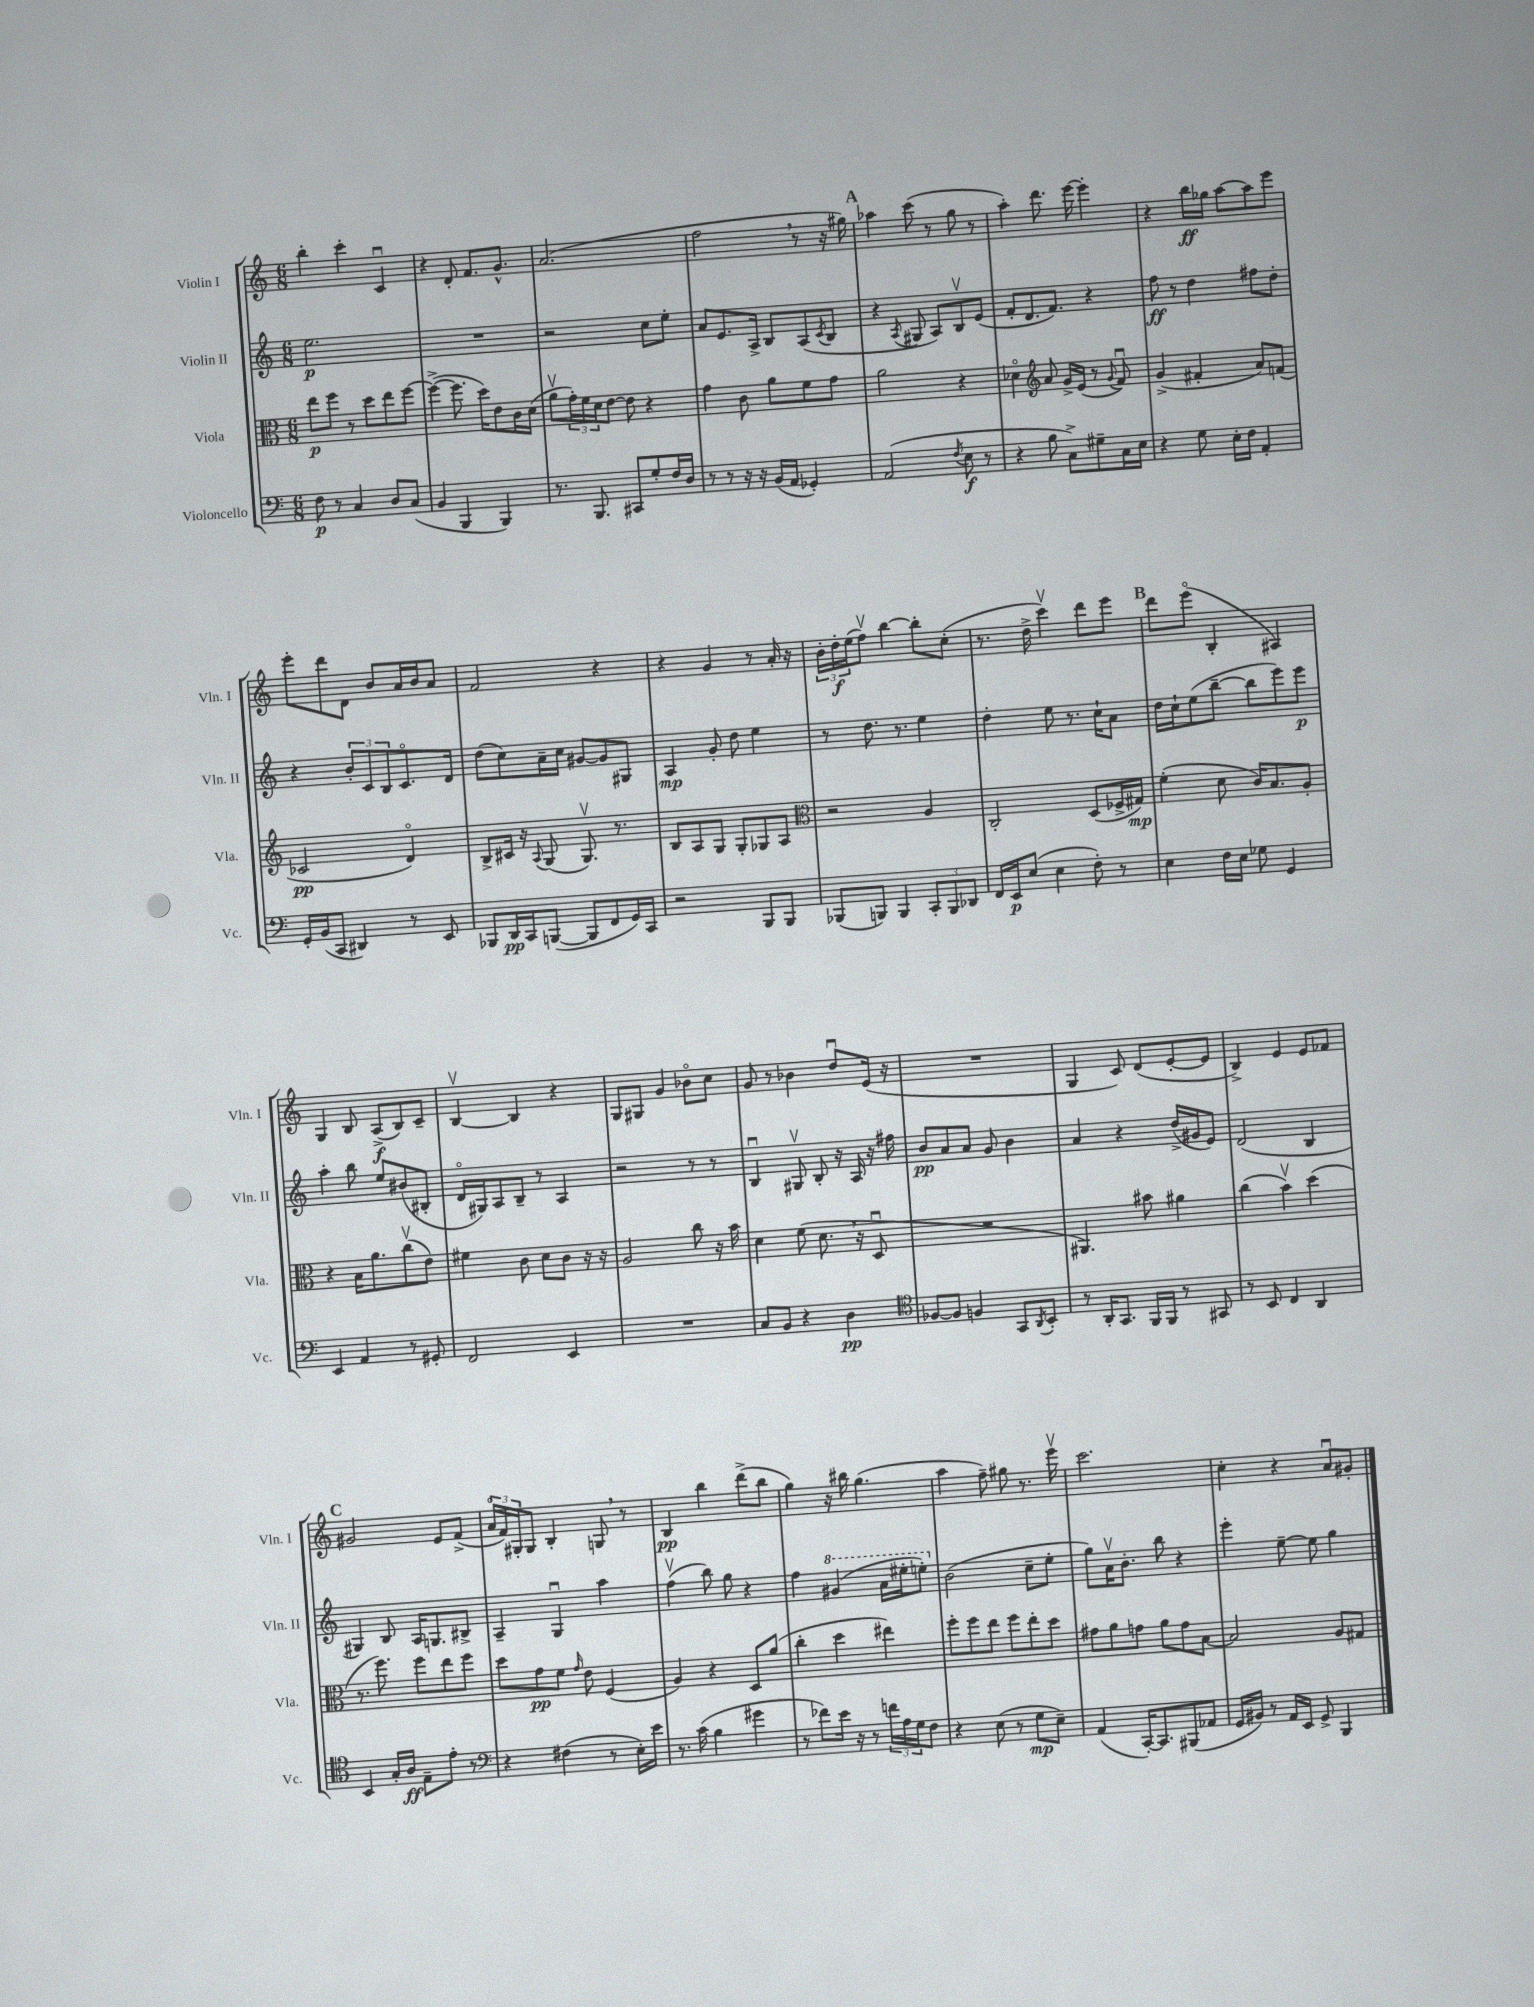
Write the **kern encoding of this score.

**kern	**dynam	**kern	**dynam	**kern	**dynam	**kern	**dynam
*part4	*part4	*part3	*part3	*part2	*part2	*part1	*part1
*staff4	*staff4	*staff3	*staff3	*staff2	*staff2	*staff1	*staff1
*I"Violoncello	*	*I"Viola	*	*I"Violin II	*	*I"Violin I	*
*I'Vc.	*	*I'Vla.	*	*I'Vln. II	*	*I'Vln. I	*
*clefF4	*	*clefC3	*	*clefG2	*	*clefG2	*
*k[]	*	*k[]	*	*k[]	*	*k[]	*
*M6/8	*	*M6/8	*	*M6/8	*	*M6/8	*
=1	=1	=1	=1	=1	=1	=1	=1
8F\	p	8ee\L	p	2.ee\	p	4bb'\	.
8r	.	8ff\J	.	.	.	.	.
4C/	.	8r	.	.	.	4ccc'\	.
.	.	8dd\L	.	.	.	.	.
8D/L	.	8ee\	.	.	.	4cu/	.
(8C/J	.	[8ff\J	.	.	.	.	.
=2	=2	=2	=2	=2	=2	=2	=2
4BB/	.	(4ff^\_	.	2.r	.	4r	.
4BBB/	.	8.ff\]	.	.	.	8d'/	.
.	.	.	.	.	.	8.f/L	.
.	.	16dd\KL)	.	.	.	.	.
4BBB/)	.	8e\	.	.	.	.	.
.	.	.	.	.	.	8.g^^/J	.
.	.	16c\L	.	.	.	.	.
.	.	(16d\JJ	.	.	.	.	.
=3	=3	=3	=3	=3	=3	=3	=3
8.r	.	8av\L	.	2r	.	(2.a/	.
.	.	24g'\L)	.	.	.	.	.
.	.	24f\	.	.	.	.	.
8.BBB/	.	.	.	.	.	.	.
.	.	24d\J	.	.	.	.	.
.	.	[8e\J	.	.	.	.	.
8CC#X/L	.	8e\]	.	.	.	.	.
8G'/	.	4r	.	8cc\L	.	.	.
16F/L	.	.	.	8ee'\J	.	.	.
16D/JJ	.	.	.	.	.	.	.
=4	=4	=4	=4	=4	=4	=4	=4
8r	.	4g\	.	8a/L	.	2ff,\	.
8r	.	.	.	8.e/	.	.	.
16r	.	8c\	.	.	.	.	.
16r	.	.	.	16A^/Jk	.	.	.
(16BB/LL	.	8a\L	.	8B/L	.	.	.
16AA/JJ	.	.	.	.	.	.	.
4GG-X'/)	.	8f\	.	(8A/	.	8r	.
.	.	.	.	8qc/	.	.	.
.	.	8g\J	.	8B/J	.	16r	.
.	.	.	.	.	.	16gg#X\)	.
!!LO:REH:place=s1:t=A
=5	=5	=5	=5	=5	=5	=5	=5
(2AA/	.	2a\	.	4r	.	4aa-X\	.
.	.	.	.	8qA/	.	.	.
.	.	.	.	8G#X/	.	(8ccc\	.
.	.	.	.	8A/L)	.	8r	.
8qF/	.	.	.	.	.	.	.
8E\	f	4r	.	8Bv/	.	8gg\	.
8r	.	.	.	(8e/J	.	8r	.
=6	=6	=6	=6	=6	=6	=6	=6
4r	.	4d-X\	.	8f'/L	.	4aa'\)	.
.	.	.	.	8.d/	.	.	.
*	*	*clefG2	*	*	*	*	*
8B\	.	8a/	.	.	.	8.ddd\	.
.	.	.	.	8.f/J)	.	.	.
8C^\L)	.	16g^/LL	.	.	.	.	.
.	.	(16e/JJ	.	.	.	[16eee\	.
8G#X~\	.	8r	.	4r	.	4eee'\]	.
.	.	8qqg/	.	.	.	.	.
16C\L	.	8fu/)	.	.	.	.	.
16E\JJ	.	.	.	.	.	.	.
=7	=7	=7	=7	=7	=7	=7	=7
4r	.	(4g^/	.	8ff\	ff	4r	.
.	.	.	.	8r	.	.	.
8G\	.	4f#X'/	.	4dd\	.	16bb\LL	ff
.	.	.	.	.	.	16gg-X\JJ	.
16E'\LL	.	.	.	.	.	[8aa\L	.
16F\JJ	.	.	.	.	.	.	.
4AA'/	.	8a/L)	.	8ff#X\L	.	8aa\]	.
.	.	(8fn/J	.	8dd'\J	.	8eee\J	.
!!LO:LB:g=z
=8	=8	=8	=8	=8	=8	=8	=8
16GG'/LL	.	2c-X/	pp	4r	.	8eee'\L	.
(16BB/J	.	.	.	.	.	.	.
8CC/J	.	.	.	.	.	8ddd\	.
4DD#X/)	.	.	.	12b'/L	.	8d\J	.
.	.	.	.	12c/	.	.	.
.	.	.	.	.	.	8b/L	.
.	.	.	.	12B/	.	.	.
8r	.	4d/)	.	8.c/	.	16a/L	.
.	.	.	.	.	.	16b/J	.
8EE/	.	.	.	.	.	8a/J	.
.	.	.	.	16d/Jk	.	.	.
=9	=9	=9	=9	=9	=9	=9	=9
8BBB-X/L	.	8B^/L	.	(8dd\L	.	2f/	.
16DD/L	pp	16c#X/Jk	.	8cc\)	.	.	.
16CC/J	.	16r	.	.	.	.	.
.	.	8qqA/	.	.	.	.	.
([8BBBn/J	.	(8G/	.	16a~\L	.	.	.
.	.	.	.	16cc\JJ	.	.	.
8BBB/L]	.	8.Gv/)	.	[8g#X/L	.	.	.
8FF/	.	.	.	8g#/]	.	4r	.
.	.	8.r	.	.	.	.	.
16GG/L)	.	.	.	8G#X/J	.	.	.
16CC/JJ	.	.	.	.	.	.	.
=10	=10	=10	=10	=10	=10	=10	=10
2r	.	8B/L	.	4A/	mp	4r	.
.	.	8A/	.	.	.	.	.
.	.	8G/J	.	8g'/	.	4g/	.
.	.	8G'/L	.	8dd\	.	.	.
8BBB/L	.	8G-X/	.	4ee\	.	8r	.
8BBB/J	.	8A/J	.	.	.	16a'/	.
.	.	.	.	.	.	16r	.
=11	=11	=11	=11	=11	=11	=11	=11
*	*	*clefC3	*	*	*	*	*
(8BBB-X/L	.	2r	.	8r	.	24b'\LL	.
.	.	.	.	.	.	24dd'\	f
.	.	.	.	.	.	(24ee\J	.
8BBBn/J)	.	.	.	8.dd\	.	8ffv\J)	.
4BBB/	.	.	.	.	.	[4bb\	.
.	.	.	.	8.r	.	.	.
12CC'/L	.	4A/	.	4ee\	.	8bb'\L]	.
12BBB/	.	.	.	.	.	.	.
.	.	.	.	.	.	(8cc'\J	.
12DD-X/J	.	.	.	.	.	.	.
=12	=12	=12	=12	=12	=12	=12	=12
16FF/LL	.	2C'/	.	4dd'\	.	8.r	.
16EE/J	p	.	.	.	.	.	.
(8E/J	.	.	.	.	.	.	.
.	.	.	.	.	.	16dd^\	.
4E\	.	.	.	8ee\	.	4cccv\)	.
.	.	.	.	8.r	.	.	.
8F'\)	.	(8D/L	.	.	.	8ddd\L	.
.	.	.	.	16cc`\KL	.	.	.
8r	.	16F-X^/L	.	8a\J	.	8eee\J	.
.	.	16G#X/JJ)	mp	.	.	.	.
!!LO:REH:place=s1:t=B
=13	=13	=13	=13	=13	=13	=13	=13
4E\	.	(4f'\	.	16dd\LL	.	8ddd\L	.
.	.	.	.	16cc`\J	.	.	.
.	.	.	.	(8ee\	.	(8eee\J	.
16F\LL	.	8d\	.	[8bb~\J	.	4B'/	.
16E\JJ	.	.	.	.	.	.	.
8G-X\	.	16c/KL)	.	8bb\L]	.	.	.
.	.	8.B/	.	.	.	.	.
4GG/	.	.	.	8eee\)	.	4A#X/)	.
.	.	8A'/J	.	8eee\J	p	.	.
!!LO:LB:g=z
=14	=14	=14	=14	=14	=14	=14	=14
4EE/	.	4r	.	4aa'\	.	4G/	.
4AA/	.	16B\KL	.	8bb\	.	8B/	.
.	.	8.a\	.	.	.	.	.
.	.	.	.	8ee/L	.	(8A^/L	f
8r	.	(8ccv\	.	(8b#X/	.	8B/)	.
8GG#X'/	.	8e\J)	.	8B#X'/J	.	8c~/J	.
=15	=15	=15	=15	=15	=15	=15	=15
2FF/	.	4f#X\	.	16d/LL	.	[4Bv/	.
.	.	.	.	16G#X/J)	.	.	.
.	.	.	.	8A/	.	.	.
.	.	8c\	.	8B~/J	.	4B/]	.
.	.	8d\L	.	8r	.	.	.
4EE/	.	8c\J	.	4A/	.	4r	.
.	.	16r	.	.	.	.	.
.	.	16r	.	.	.	.	.
=16	=16	=16	=16	=16	=16	=16	=16
2.r	.	2A/	.	2r	.	8G/L	.
.	.	.	.	.	.	8G#X/J	.
.	.	.	.	.	.	4g/	.
.	.	8cc\	.	8r	.	8b-X\L	.
.	.	16r	.	8r	.	8cc\J	.
.	.	16b\	.	.	.	.	.
=17	=17	=17	=17	=17	=17	=17	=17
8C/L	.	4d\	.	4Bu/	.	8g/	.
8BB/J	.	.	.	.	.	8r	.
4r	.	(8f\	.	8G#Xv/	.	4b-X\	.
.	.	8.d,\	.	8B'/	.	.	.
4D\	pp	.	.	16r	.	8ddu/L	.
.	.	16r	.	16A/	.	.	.
.	.	8Du/	.	16r	.	(16e/Jk	.
.	.	.	.	16ff#X\	.	16r	.
=18	=18	=18	=18	=18	=18	=18	=18
*clefC4	*	*	*	*	*	*	*
[8F-X/L	.	2.r	.	8b/L	pp	2.r	.
8F-/J]	.	.	.	8a/	.	.	.
4Fn/	.	.	.	8a/J	.	.	.
.	.	.	.	8g/	.	.	.
8GG/L	.	.	.	4b\	.	.	.
8qAA/	.	.	.	.	.	.	.
8BB'/J	.	.	.	.	.	.	.
=19	=19	=19	=19	=19	=19	=19	=19
8r	.	4.AA#X/)	.	4a/	.	4G/	.
16AA'/KL	.	.	.	.	.	.	.
8.GG/J	.	.	.	.	.	.	.
.	.	.	.	4r	.	8c/)	.
16FF/LL	.	8b#X\	.	.	.	(8d/L	.
16FF/JJ	.	.	.	.	.	.	.
8r	.	4a#X\	.	(16dd^/LL	.	[8e'/	.
.	.	.	.	16g#X/J	.	.	.
8GG#X/	.	.	.	8e/J)	.	8e/J]	.
=20	=20	=20	=20	=20	=20	=20	=20
8r	.	(4cc\	.	(2d/	.	4B^/)	.
8BB/	.	.	.	.	.	.	.
4C/	.	4bv\)	.	.	.	4e/	.
4AA/	.	(4dd\	.	4B/	.	8e/L	.
.	.	.	.	.	.	8f-X/J	.
!!LO:LB:g=z
!!LO:REH:place=s1:t=C
=21	=21	=21	=21	=21	=21	=21	=21
4BB/	.	8.r	.	4G#X/)	.	2g#X/	.
.	.	8.ff\)	.	.	.	.	.
16G'/LL	.	.	.	8B/	.	.	.
16A/JJ	ff	.	.	.	.	.	.
8E~\L	.	8ff\L	.	16A/KL	.	.	.
.	.	.	.	8.Gn/	.	.	.
8e'\J	.	8ee\	.	.	.	8e/L	.
8r	.	8ff\J	.	8B#X^/J	.	(8f^/J	.
=22	=22	=22	=22	=22	=22	=22	=22
*clefF4	*	*	*	*	*	*	*
4r	.	8dd\L	.	4A~/	.	24a/LL	.
.	.	.	.	.	.	24f/)	.
.	.	.	.	.	.	24G#X'/J	.
.	.	8g\	pp	.	.	8G#/J	.
(4F#X\	.	8f\J	.	4Gu/	.	4B'/	.
.	.	16qqg/	.	.	.	.	.
.	.	8e\	.	.	.	.	.
8r	.	(4F/	.	4aa\	.	8Gn,/	.
16E'\LL)	.	.	.	.	.	8r	.
16e\JJ	.	.	.	.	.	.	.
=23	=23	=23	=23	=23	=23	=23	=23
8.r	.	4A/)	.	(4ffv\	.	4B/	pp
(16c\	.	.	.	.	.	.	.
4B\	.	4r	.	8bb\)	.	4bb\	.
.	.	.	.	8gg\	.	.	.
4g#X\	.	8D/L	.	4r	.	(8ddd^\L	.
.	.	(8a/J	.	.	.	8bb\J	.
=24	=24	=24	=24	=24	=24	=24	=24
8r	.	4cc'\	.	4ff\	.	4gg\)	.
8f-X\L)	.	.	.	.	.	.	.
*	*	*	*	*8va	*	*	*
16e\Jk	.	4dd\	.	(4gg#X/	.	16r	.
16r	.	.	.	.	.	16bb#X\	.
8r	.	.	.	.	.	(4.gg\	.
24fn\LL	.	4ee#X\)	.	16aa\LL	.	.	.
24A\	.	.	.	.	.	.	.
.	.	.	.	16eee#X'\J	.	.	.
24G\J	.	.	.	.	.	.	.
8F\J	.	.	.	8eeen'\J)	.	.	.
=25	=25	=25	=25	=25	=25	=25	=25
*	*	*	*	*X8va	*	*	*
4r	.	8ff'\L	.	(2b\	.	4aa\	.
.	.	8ff\	.	.	.	.	.
(8E\	.	8ee\J	.	.	.	8ff~\)	.
8r	.	8ff\L	.	.	.	8gg#X\	.
8G\L	mp	8ee'\	.	8cc~\L	.	8.r	.
8E~\J)	.	8dd\J	.	8ee'\J	.	.	.
.	.	.	.	.	.	16eeev\	.
=26	=26	=26	=26	=26	=26	=26	=26
(4AA/	.	8g#X\L	.	8gg\L)	.	2.ccc\	.
.	.	8a\	.	16av\K	.	.	.
.	.	.	.	8.b'\J	.	.	.
[16CC'/KL)	.	8gn\J	.	.	.	.	.
8.CC/]	.	.	.	.	.	.	.
.	.	8a\L	.	8bb\	.	.	.
(8BBB#X/	.	8g\	.	4r	.	.	.
8AA-X/J	.	[8B\J	.	.	.	.	.
=27	=27	=27	=27	=27	=27	=27	=27
16GG/LL	.	2B/]	.	4eee'\	.	4cc'\	.
16BB#X/JJ)	.	.	.	.	.	.	.
8r	.	.	.	.	.	.	.
16AA/LL	.	.	.	[8ee~\	.	4r	.
16EE/JJ	.	.	.	.	.	.	.
8GG^/	.	.	.	8ee\]	.	.	.
4BBB/	.	8A/L	.	4gg\	.	8au/L	.
.	.	8G#X/J	.	.	.	8g#X'/J	.
==	==	==	==	==	==	==	==
*-	*-	*-	*-	*-	*-	*-	*-
